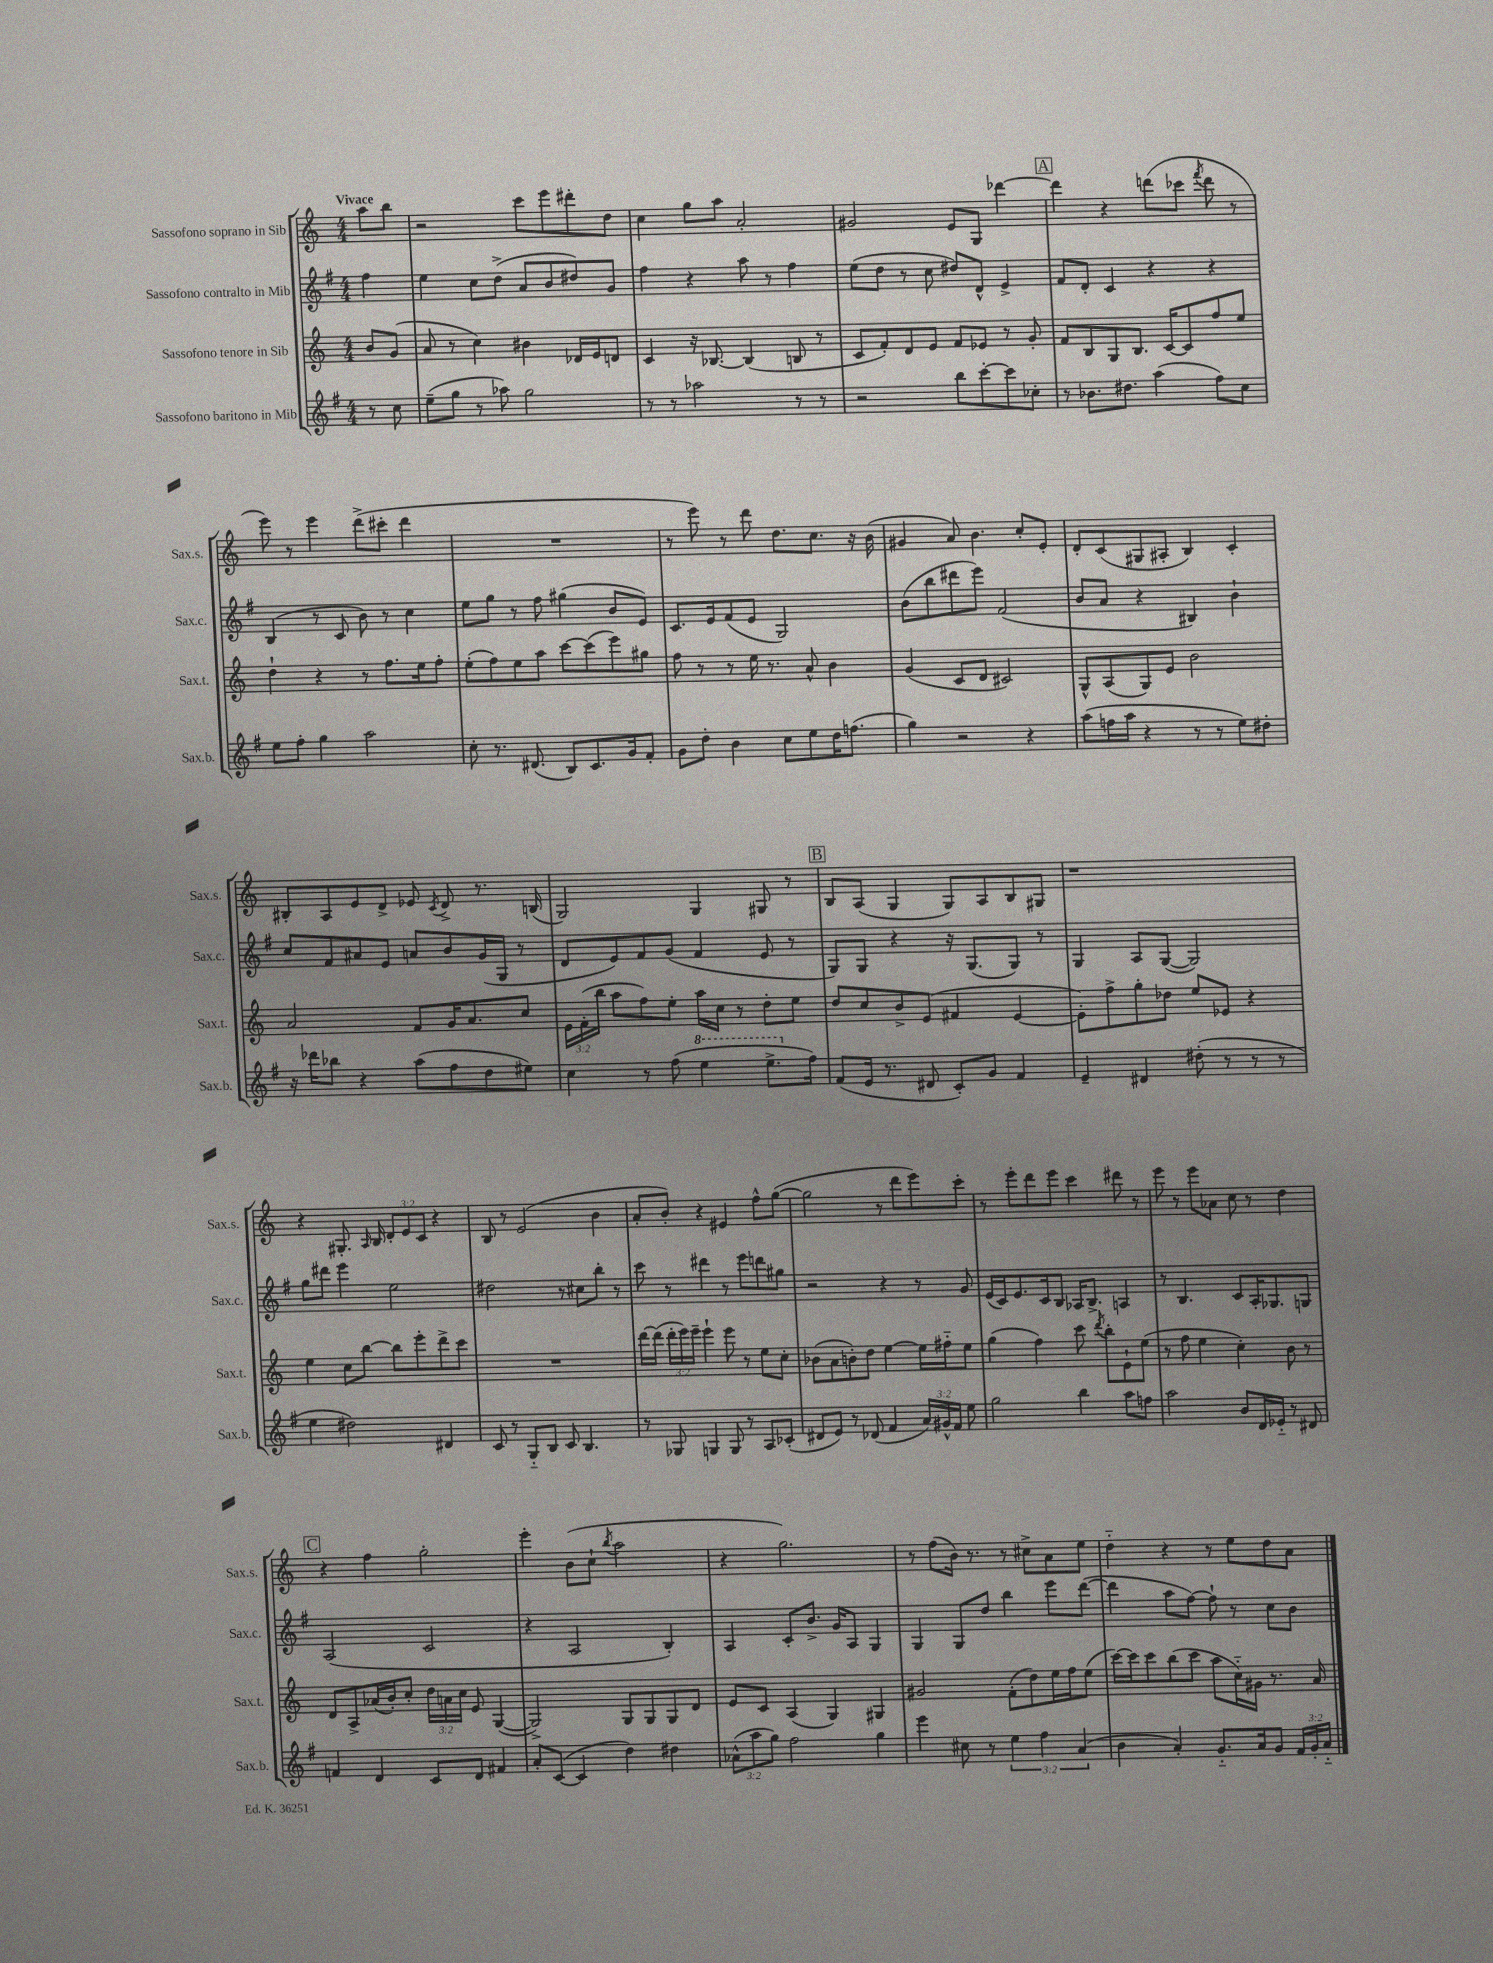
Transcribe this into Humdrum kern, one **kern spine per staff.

**kern	**kern	**kern	**kern
*staff4	*staff3	*staff2	*staff1
*clefG2	*clefG2	*clefG2	*clefG2
*k[f#]	*k[]	*k[f#]	*k[]
*M4/4	*M4/4	*M4/4	*M4/4
8r	8b	4ff#	8aa
8cc	(8g	.	8bb
=	=	=	=
(8ee~	8a	4ee	2r
8gg	8r	.	.
8r	4cc)	8cc	.
8aa-)	.	(8dd^	.
2gg	4b#	8a	8ccc
.	.	8b	8eee
.	16d-	8dd#)	8ddd#'
.	16e	.	.
.	8d	8g	8dd
=	=	=	=
8r	4c	4ff#	4cc
8r	.	.	.
2aa-	16r	4r	8gg
.	[8.B-	.	.
.	.	.	8aa
.	(4B-]	8aa	2a'
.	.	8r	.
8r	8B	4ff#	.
8r	8r	.	.
=	=	=	=
2r	8c	(8ee	2g#
.	8f')	8dd	.
.	8d	8r	.
.	8e	8cc	.
8bb	8f	8dd#)	8e
[8ccc'	8e-	8d^^	8G
8ccc]	8r	4e^	[4ddd-
8cc-'	8g'	.	.
=	=	=	=
8r	8f	8f#	4ddd-]
8.b-	8B	8d'	.
.	8G	4c	4r
8.dd#	.	.	.
.	8.B	.	.
(4aa	.	4r	(8ddd
.	[16c	.	.
.	8c]	.	8ccc-
.	.	.	8qfff
8ff#)	8ff	4r	8ddd
8cc	8ee	.	8r
=	=	=	=
8ee	4dd`	(4B	8eee)
8ff#'	.	.	8r
4gg	4r	8r	4eee
.	.	8c	.
2aa	8r	8b)	(8ddd^
.	8.ff	8r	8ccc#'
.	.	4cc	4ddd
.	16ee	.	.
.	8ff'	.	.
=	=	=	=
8cc'	(8ee'	8ee	1r
8.r	8ff)	8gg	.
.	8ee	8r	.
(8.d#	.	.	.
.	8aa	8ff#	.
8B)	[8ccc	(4gg#	.
8.c	(8ccc]	.	.
.	8eee)	8b	.
16g	.	.	.
8f#'	8gg#	8e)	.
=	=	=	=
8g	8ff	8.c	8r
8dd'	8r	.	8eee)
.	.	16e	.
4b	8r	(8f#	8r
.	16ee	8e	8ddd
.	8.r	.	.
8cc	.	2G)	8.dd
8ee	8a^^	.	.
.	.	.	8.cc
16dd	4b	.	.
(8.ff	.	.	.
.	.	.	16r
.	.	.	(16b
=	=	=	=
4gg)	(4g	(8b	4g#
.	.	8bb	.
2r	8c	8ddd#	8a)
.	8d	8eee)	4.b
.	2c#)	(2f#	.
4r	.	.	8cc'
.	.	.	8e'
=	=	=	=
(8aa	8G^^	8b	8d'
16ff	(8A	8a	(8c
16aa	.	.	.
4r	8G)	4r	8G#
.	8e	.	8A#'
8r	2b	4B#)	4B)
8r	.	.	.
8ee)	.	4b`	4c'
8dd#'	.	.	.
=	=	=	=
16r	2a	8cc	8B#'
16ddd-	.	.	.
8bb-	.	8f#	8A
4r	.	8a#	8e
.	.	8e	8d^
(8aa	8f	8a	8e-
.	.	.	8qc
8ff#	16g	8b	8d^
.	8.a	.	.
8dd	.	(16g	8.r
.	.	16G	.
8ee#)	8cc	8r	.
.	.	.	(16B
=	=	=	=
4cc	24e	8d	2G)
.	(24f'	.	.
.	24bb	.	.
.	8aa	8e)	.
8r	8ff)	8f#	.
(8ff#	8ee'	(8g	.
4eee	16aa	4f#	4G
.	16cc	.	.
.	8r	.	.
8.eee^	8dd'	8e	8G#
.	8ee	8r	8r
16ff#)	.	.	.
=	=	=	=
(8f#	8dd	8G)	8B
16e	8cc	8G	(8A
8.r	.	.	.
.	8b^	4r	4G
8d#	(8e	.	.
8c')	4f#	16r	8G)
.	.	(8.G	.
8g	.	.	8A
4f#	[4e	8G)	8B
.	.	8r	8G#
=	=	=	=
4e~	8e'])	4G	1r
.	8ff^	.	.
4d#	8gg'	8A	.
.	8dd-	([8G	.
(8dd#'	8ee	2G])	.
8r	8e-	.	.
8r	4r	.	.
8r	.	.	.
=	=	=	=
4ee	4ee	8gg	4r
.	.	8ddd#	.
2dd#)	8cc	4eee	8.G#'
.	[8bb	.	.
.	.	.	16qqA
.	.	.	16B
.	8bb]	2ee	12d'
.	.	.	12e
.	8eee'	.	.
.	.	.	12c
4d#	8ddd^	.	4r
.	8ccc	.	.
=	=	=	=
8c	1r	2dd#	8B
8r	.	.	8r
8G'~	.	.	(2e
8B	.	.	.
8c	.	8r	.
4.B	.	8cc#	.
.	.	8bb'	4b
.	.	8r	.
=	=	=	=
8r	[16ddd	8ccc	8a'
.	(16ddd]	.	.
8G-	24ddd'	8r	8b')
.	24eee)	.	.
.	24eee~	.	.
4G	4eee`	4ddd#	4r
8G	8eee	8r	4e#
8r	8r	8eee	.
8A	8ee	8ddd	8ff^^
(8c-'	8cc'	8gg#	([8gg
=	=	=	=
8d#	(8b-	2r	2gg]
8e)	8a	.	.
8r	8b')	.	.
(8d-	8dd	.	.
4f#	[4ee	4r	8r
.	.	.	8ddd
24a)	16ee]	8r	8eee)
24g#^^	.	.	.
.	16ff#'~	.	.
24f#	.	.	.
8ee	8ee	8g	8ccc'
=	=	=	=
2gg	(4gg	(16e	8r
.	.	16c)	.
.	.	8.e	8eee'
.	4ff)	.	8ddd
.	.	16c	.
.	.	8B	8eee
4bb	8ccc	16A-	4ccc
.	.	8.B^	.
.	8qddd	.	.
.	8bb'	.	.
8aa	8e`	4A	8ddd#
8ff	(8ee	.	8r
=	=	=	=
2aa	8r	8r	8eee
.	8ff	4.B	8r
.	4ee	.	8eee
.	.	.	8a-
8b	4cc')	8c	8cc
16d	.	16A'	8r
16e-'~	.	8.G-	.
8r	8b	.	4dd
8d#	8r	8G	.
=	=	=	=
4f	8d	(2A	4r
.	8A^	.	.
4d	(16a-	.	4ff
.	16b')	.	.
.	8cc'	.	.
8c	24dd	2c	2gg'
.	24a	.	.
.	24cc	.	.
8d	8e	.	.
4f#	([4G	.	.
=	=	=	=
8a'	2G^])	4r	4eee'
([8c	.	.	.
4c]	.	2A	(8b
.	.	.	8cc`
.	.	.	8qbb
4dd)	8G	.	2aa
.	8G	.	.
4dd#	8G	4B')	.
.	8d	.	.
=	=	=	=
(12a-^^	8e	4A	4r
12aa	.	.	.
.	8c	.	.
12gg)	.	.	.
2ff#	(4A	8c'	2.gg)
.	.	8.b^	.
.	4G)	.	.
.	.	16g	.
.	.	8A	.
4gg	4G#	4G	.
=	=	=	=
4eee	2g#	4G	8r
.	.	.	(8ff
8cc#	.	8G	16b)
.	.	.	8.r
8r	.	8dd	.
6ee	(8f'	4bb	8r
.	8dd)	.	8cc#^
6ff#	.	.	.
.	16ee	8eee	8a
.	16ff	.	.
(6a	.	.	.
.	(8ee	([8ddd	8ee
=	=	=	=
4b	[16ccc)	4ddd]	4dd'~
.	16ccc]	.	.
.	8ccc	.	.
4a')	(8bb	8aa	4r
.	8ccc	[8ff#)	.
8.g'~	8aa	8ff#`]	8r
.	16cc'~)	8r	8ee
16a	16g#	.	.
8g	8.r	8cc	8dd
24f#	.	8b	8a
24g'	.	.	.
.	16a	.	.
24a'~	.	.	.
==	==	==	==
*-	*-	*-	*-
